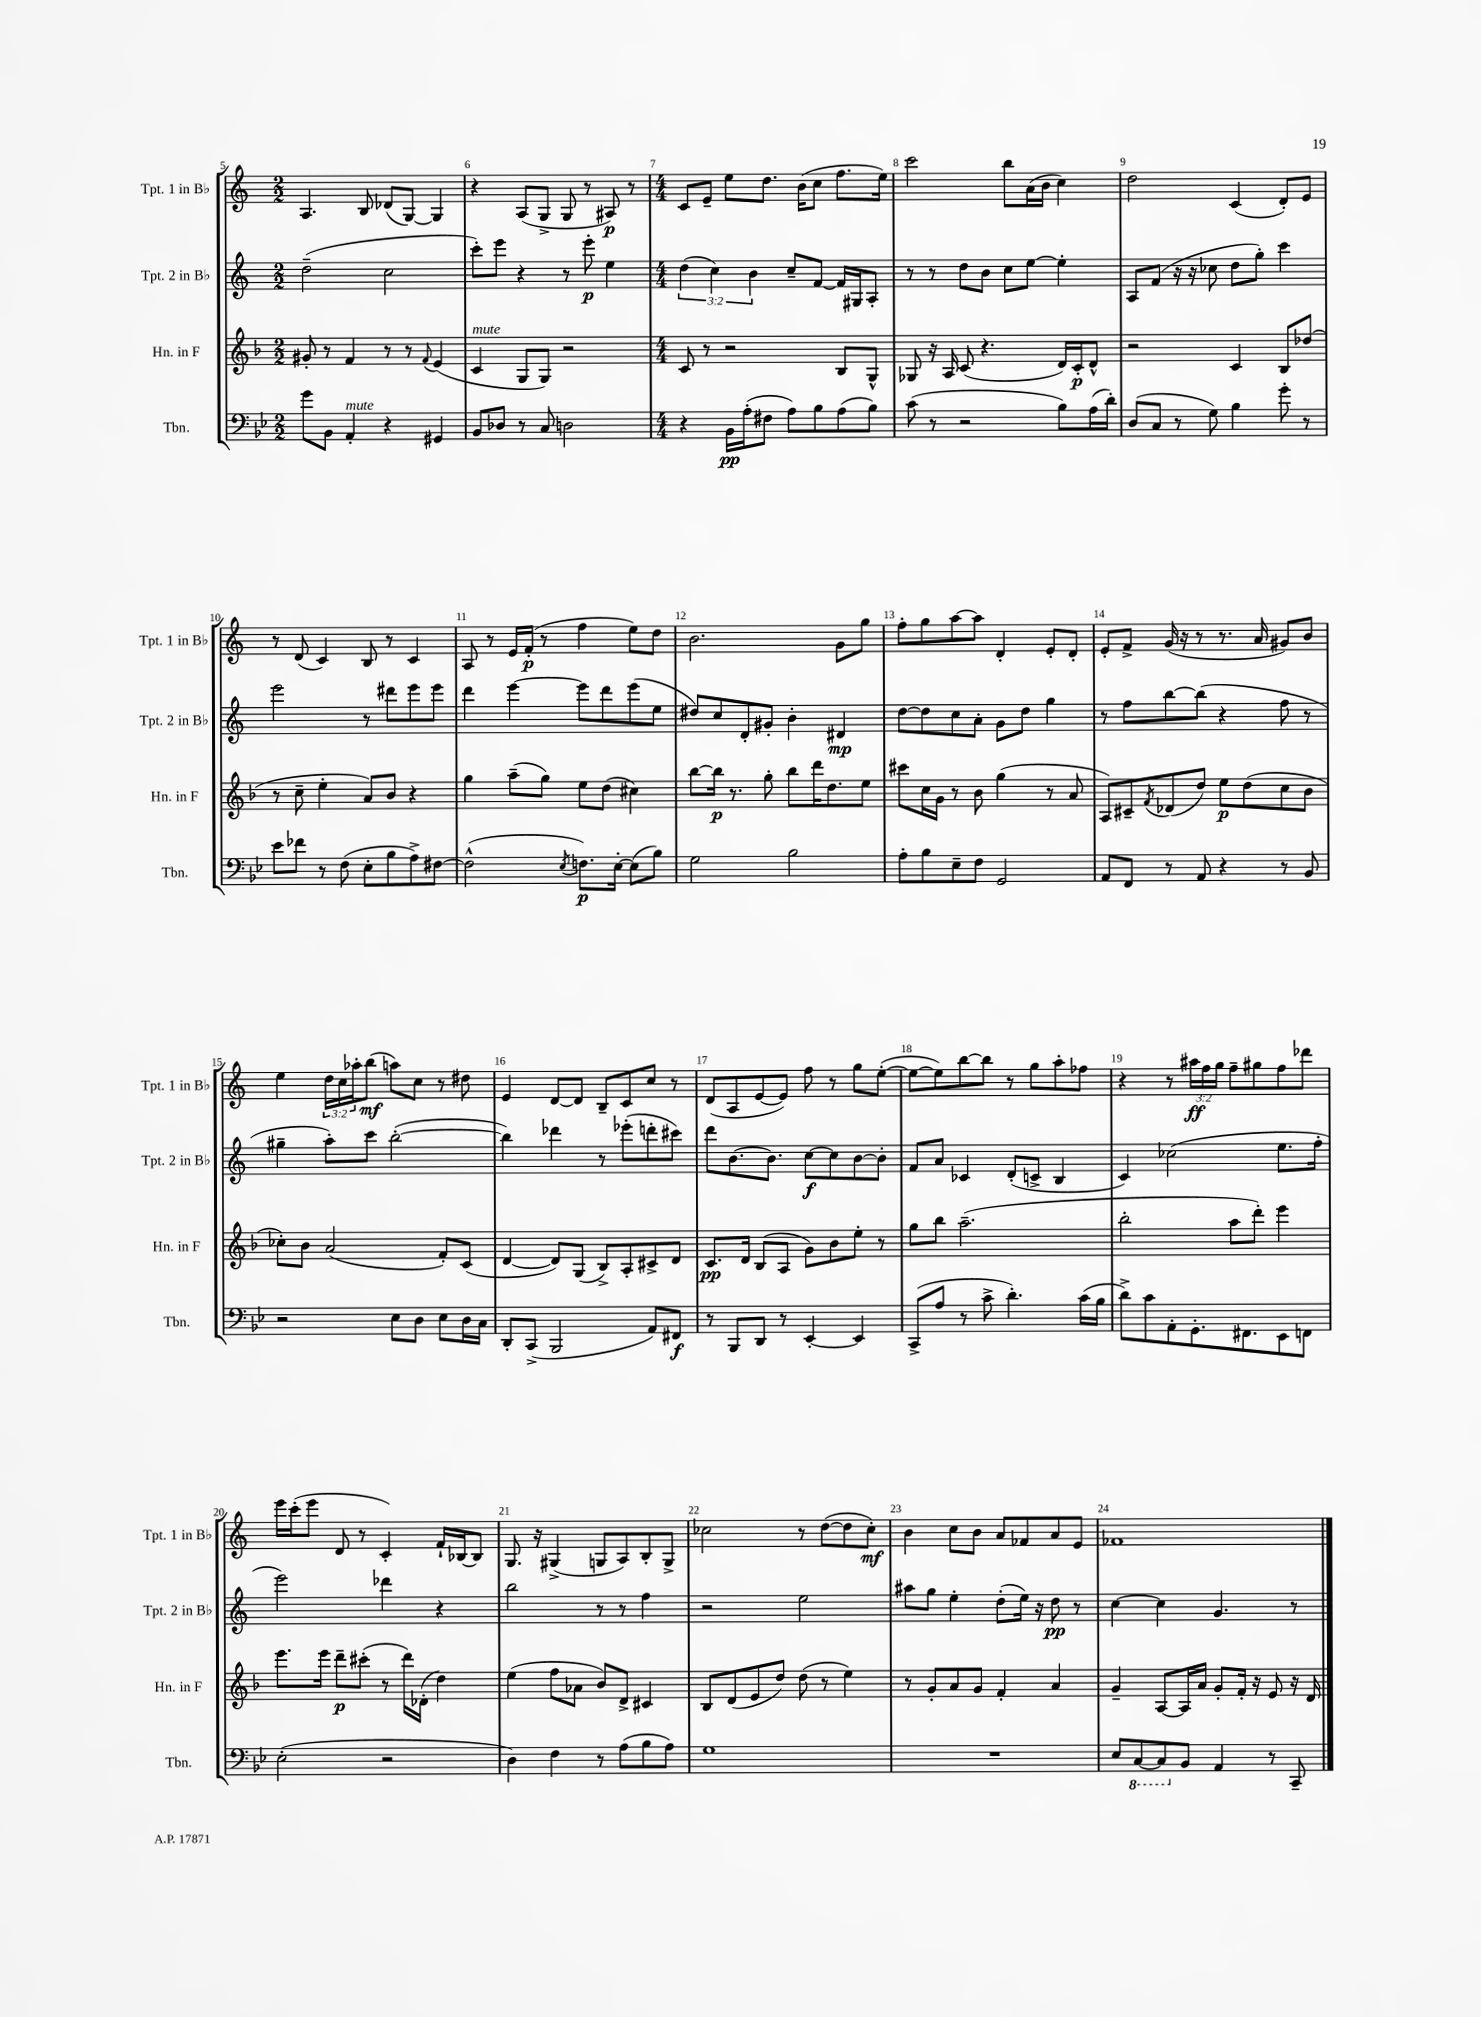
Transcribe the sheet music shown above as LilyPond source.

<<
\new StaffGroup <<
\new Staff = "s0" \with { instrumentName = "Tpt. 1 in Bb" shortInstrumentName = "Tpt. 1 in Bb" } {
    \clef treble \key c \major \numericTimeSignature \time 2/2 \override Staff.TupletNumber.text = #tuplet-number::calc-fraction-text
    a4. b8 des'8( g8~) g4 |
    r4 a8( g8-> g8 r8 ais8\p) r8 |
    \numericTimeSignature \time 4/4 c'8 e'8-- e''8 d''8. b'16( c''8 f''8. e''16) |
    c'''2 b''8 a'16( b'16 c''4) |
    d''2 c'4( d'8-.) e'8 |
    r8 d'8( c'4) b8 r8 c'4 |
    a8 r8 e'16 f'16-.\p( r8 f''4 e''8) d''8 |
    b'2. g'8 g''8 |
    f''8-. g''8 a''8~ a''8 d'4-. e'8-. d'8-. |
    e'8-. f'8-> g'16( r16 r8 r8. a'16 gis'8) b'8 |
    e''4 \tuplet 3/2 { d''16 c''16 aes''16-. } b''8\mf( a''8) c''8 r8 dis''8 |
    e'4 d'8~ d'8 b8-- c'8 c''8 r8 |
    d'8( a8 e'8~ e'8) f''8 r8 g''8 e''8~-.( |
    e''8~ e''8) b''8~ b''8 r8 g''8 a''8-. fes''8 |
    r4 r8 \tuplet 3/2 { ais''16\ff f''16 g''16 } f''8-- gis''8 f''8 des'''8 |
    e'''16 c'''16-.( e'''8 d'8 r8 c'4-.) f'16-! bes16~ bes8 |
    g8. r16 gis4->( g8 a8) b8-. g8-> |
    ces''2 r8 d''8~( d''8 ces''8-.\mf) |
    b'4 c''8 b'8 a'8 fes'8 a'8 e'8 |
    fes'1 \bar "|." |
}
\new Staff = "s1" \with { instrumentName = "Tpt. 2 in Bb" shortInstrumentName = "Tpt. 2 in Bb" } {
    \clef treble \key c \major \numericTimeSignature \time 2/2 \override Staff.TupletNumber.text = #tuplet-number::calc-fraction-text
    d''2--( c''2 |
    c'''8-.) e'''8 r4 r8 e'''8-.\p e''4 |
    \numericTimeSignature \time 4/4 \tuplet 3/2 { d''4( c''4) b'4 } c''8-- f'8~ f'16 gis16 a8-. |
    r8 r8 d''8 b'8 c''8 e''8~ e''4-. |
    a8 f'8( r16 r16 ces''8 d''8 g''8-.) c'''4 |
    e'''2 r8 dis'''8 e'''8 e'''8 |
    d'''4 e'''4~ e'''8 d'''8 e'''8( e''8 |
    dis''8) c''8 d'8-. gis'8-. b'4-. dis'4\mp |
    d''8~ d''8 c''8 a'8-. g'8 d''8 g''4 |
    r8 f''8 b''8~ b''8( r4 f''8 r8 |
    gis''4-- a''8-.) c'''8 b''2~-.( |
    b''4) des'''4 r8 ees'''8-.( d'''8-. cis'''8) |
    d'''8 b'8.~ b'8. c''8~\f c''8 b'8~ b'8-. |
    f'8 a'8 ces'4 d'8-.( c'8-> b4 |
    c'4) ces''2( e''8. f''16-. |
    e'''2) des'''4 r4 |
    b''2 r8 r8 f''4 |
    r2 e''2 |
    ais''8 g''8 e''4-. d''8-.( e''16) r16 d''8\pp r8 |
    c''4~ c''4 g'4. r8 \bar "|." |
}
\new Staff = "s2" \with { instrumentName = "Hn. in F" shortInstrumentName = "Hn. in F" } {
    \clef treble \key f \major \numericTimeSignature \time 2/2
    gis'8-. r8 f'4 r8 r8 \appoggiatura { f'8 } e'4( |
    c'4^\markup { \italic "mute" } g8 g8) r2 |
    \numericTimeSignature \time 4/4 c'8 r8 r2 bes8 g8-^ |
    ges8 r16 a16 c'8( r4. d'16) c'16-.\p d'8-^ |
    r2 c'4 bes8 des''8( |
    r8 c''8-- e''4-. a'8) bes'8 r4 |
    g''4 a''8--( g''8) e''8 d''8( cis''4) |
    bes''8~ bes''16\p r8. g''8-. bes''8 d'''16 d''8. e''8 |
    cis'''8 c''16 g'16 r8 bes'8 g''4( r8 a'8 |
    a8) cis'8-- \acciaccatura { f'8 } des'8( d''8) e''8\p d''8( c''8 bes'8 |
    ces''8-.) bes'8 a'2( f'8-.) c'8( |
    d'4~ d'8) g8( bes8->) a8-. cis'8-> d'8 |
    c'8.\pp d'16 bes8( a8 g'8) bes'8 e''8-. r8 |
    g''8 bes''8 a''2.--( |
    bes''2-. a''8 d'''8-.) e'''4 |
    e'''8. e'''16 d'''8--\p cis'''8-.( r8 d'''16) des'16-.( d''4) |
    e''4( f''8 aes'8 bes'8) d'8-> cis'4 |
    bes8 d'8( e'8 d''8) d''8( r8 e''4) |
    r8 g'8-. a'8 g'8 f'4-. a'4 |
    g'4-- a8~ a16 a'16 g'8-. f'16-. r16 e'8 r16 d'16 \bar "|." |
}
\new Staff = "s3" \with { instrumentName = "Tbn." shortInstrumentName = "Tbn." } {
    \clef bass \key bes \major \numericTimeSignature \time 2/2
    g'8 bes,8 a,4-.^\markup { \italic "mute" } r4 gis,4 |
    bes,8 des8 r8 c8 d2 |
    \numericTimeSignature \time 4/4 r4 bes,16\pp a16-.( fis8 a8) bes8 a8( bes8) |
    c'8( r8 r2 bes8) a16( d'16-.) |
    d8( c8 r8 g8) bes4 g'8-. r8 |
    ees'8 fes'8 r8 f8( ees8-. bes8 a8->) fis8~ |
    fis2-^( \acciaccatura { ees8 } f8.\p) ees16~-. ees8( bes8) |
    g2 bes2 |
    a8-. bes8 ees8-- f8 g,2 |
    a,8 f,8 r8 a,8 r4 r8 bes,8 |
    r2 ees8 d8 ees8 d16 c16 |
    d,8-. c,8->( bes,,2 a,8) fis,8\f |
    r8 bes,,8 d,8 r8 ees,4~-. ees,4 |
    c,8->( a8 r8 c'8-> d'4.-.) c'16( bes16 |
    d'8->) c'8 a,8-. g,8.-. fis,8. ees,8 f,8 |
    ees2-.( r2 |
    d4) f4 r8 a8( bes8 a8) |
    g1 |
    R1 |
    ees8 \ottava #-1 c,8~ c,8 \ottava #0 bes,8 a,4 r8 c,8-- \bar "|." |
}
>>
>>
\layout { \context { \Score currentBarNumber = #5 \override BarNumber.break-visibility = ##(#f #t #t) barNumberVisibility = #all-bar-numbers-visible } }
